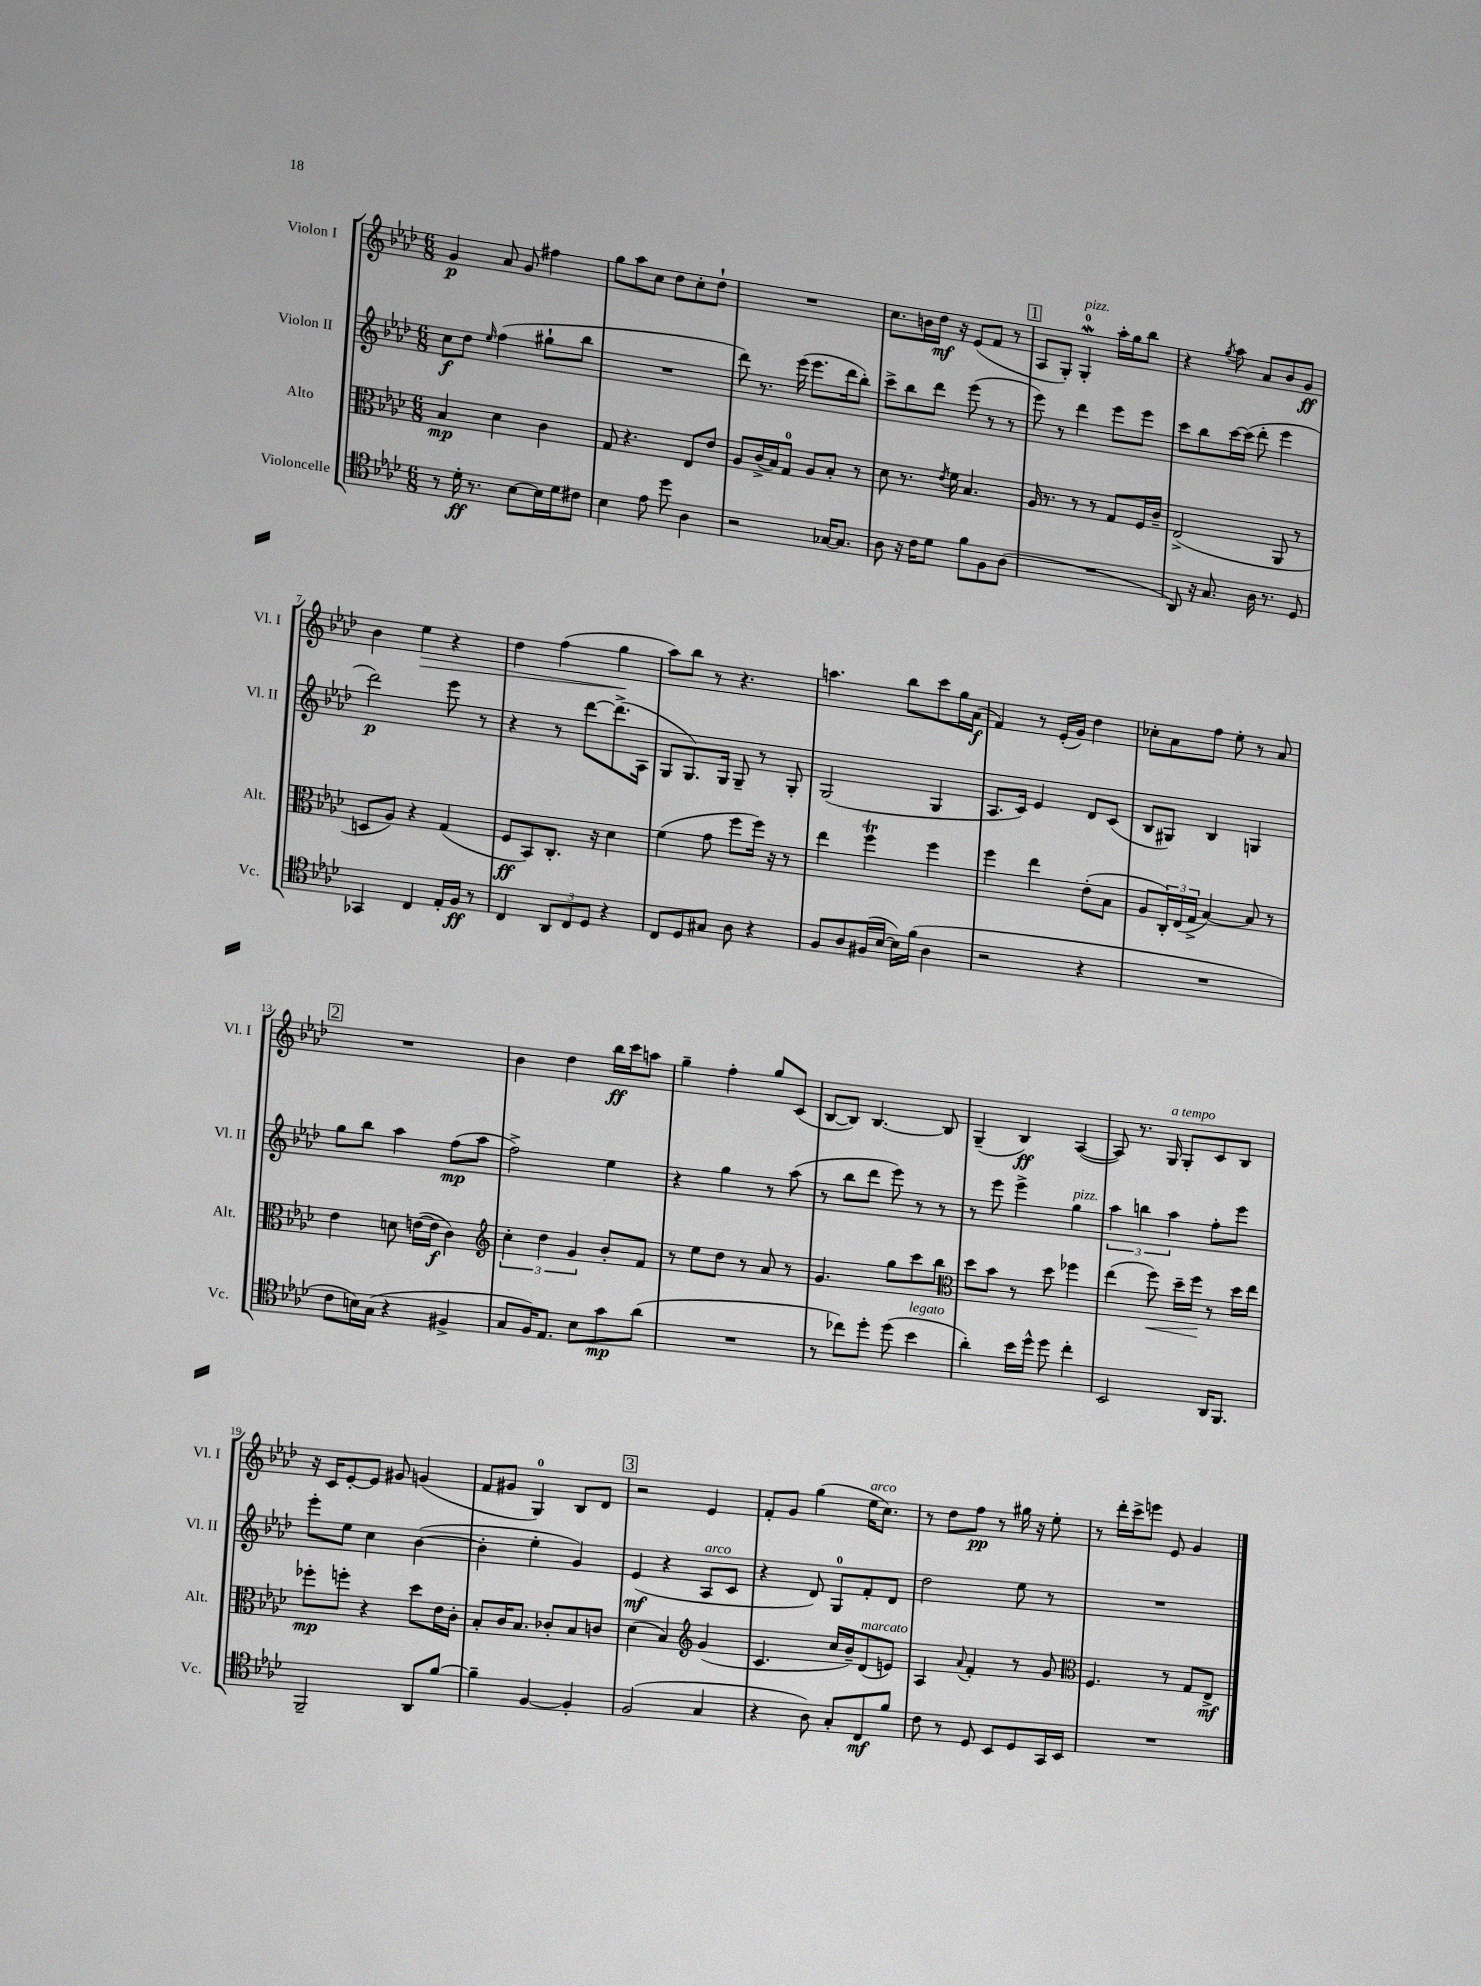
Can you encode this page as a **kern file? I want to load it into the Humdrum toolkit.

**kern	**kern	**kern	**kern
*staff4	*staff3	*staff2	*staff1
*clefC4	*clefC3	*clefG2	*clefG2
*k[b-e-a-d-]	*k[b-e-a-d-]	*k[b-e-a-d-]	*k[b-e-a-d-]
*M6/8	*M6/8	*M6/8	*M6/8
8r	4B-	8cc	4g
16d-'	.	8dd-	.
8.r	.	.	.
.	.	16qqee-	.
.	4d-	(4ff	8a-
[8B-	.	.	8g
16B-]	4c	8gg#`	4ff#
16d-	.	.	.
8c#	.	8bb-	.
=	=	=	=
4B-	8G	2.r	8gg
.	4.r	.	8aa-
8e-	.	.	8cc
8dd-	.	.	8dd-
4A-	8E-	.	8cc'
.	8e-	.	8dd-`
=	=	=	=
2r	8A-	8ddd-)	2.r
.	(16c^	8.r	.
.	16B-)	.	.
.	8G	.	.
.	.	(16eee-	.
.	8A-	8.eee-	.
[16G-	8B-'	.	.
8.G-]	.	16ddd-	.
.	8r	8bb-')	.
=	=	=	=
8A-	8d-	8ccc^	8.cc
16r	8.r	8bb-	.
16c	.	.	16b
8d-	.	8ddd-	16dd-
.	8qe-	.	.
.	16f	.	16r
8f	4.B-	(8eee-	(8e-
8F	.	8r	8f
(8A-	.	8r	8r
=	=	=	=
2.r	16A-	8eee-)	8A-
.	8.r	.	.
.	.	8r	8G')
.	8r	4ddd-	4G'
.	8r	.	.
.	8G	8eee-	16aa-'
.	.	.	16gg
.	16F	8eee-	8bb-
.	16c~	.	.
=	=	=	=
8AA-)	(2E-^	8ccc	4r
16r	.	8bb-	.
8.G	.	.	.
.	.	.	8qgg
.	.	[16ccc	8aa-
.	.	(16ccc]	.
16A-	.	8ddd-'	8a-
8.r	.	.	.
.	8AA-	4eee-	8b-
8D-	8r	.	8g
=	=	=	=
4GG-	8D	2ddd-)	4b-
.	8A-)	.	.
4C	4r	.	4ee-
16E-'	(4G	8eee-	4r
16F	.	.	.
8r	.	8r	.
=	=	=	=
4C	8F	4r	4dd-
.	8BB-)	.	.
12AA-	8.C'	8r	(4ff
12C	.	.	.
.	.	[8ddd-	.
12D-	.	.	.
.	16r	.	.
4r	4d-	(8.ddd-^]	4gg
.	.	16A-	.
=	=	=	=
8C	(4f	8G	8aa-)
8D-	.	8.G)	8bb-
8G#	8g	.	8r
.	.	16G	.
8A-	8ff	8G~	4.r
4r	16ff)	8r	.
.	16r	.	.
.	8r	8G'	.
=	=	=	=
8F	4ee-	(2G	4.aa
8A-	.	.	.
(16F#	4ff	.	.
[16B-	.	.	.
16B-])	.	.	8bb-
(16f	.	.	.
4A-	4ff	4G	8ccc
.	.	.	16gg
.	.	.	(16a-
=	=	=	=
2r	4ff	8.A-	4f)
.	.	16c)	.
.	4ee-	4e-	8r
.	.	.	(16e-'
.	.	.	16g)
4r	(8e-'	8d-	4dd-
.	8B-	(8c	.
=	=	=	=
2.r	8A-	8B-	8cc-'
.	24C')	8G#)	8a-
.	(24E-	.	.
.	24G^	.	.
.	[4B-)	4B-	8ff
.	.	.	8ee-'
.	8B-]	4G	8r
.	8r	.	8a-
=	=	=	=
8c	4e-	8gg	2.r
16B)	.	8bb-	.
(16G	.	.	.
4r	8d	4aa-	.
.	([16e	.	.
.	16e]	.	.
4F#^	4c)	(8ff	.
.	.	8aa-	.
=	=	=	=
*	*clefG2	*	*
8G	6cc'	2ff^)	4b-
16F)	.	.	.
.	6dd-	.	.
8.E-	.	.	.
.	.	.	4dd-
.	6g	.	.
8B-	.	.	.
8g	8b-'	4ee-	16bb-
.	.	.	16ccc
(8a-	8f	.	8aa
=	=	=	=
2.r	8r	4r	4gg~
.	8ee-	.	.
.	8dd-	4gg	4ff'
.	8r	.	.
.	8a-	8r	8gg
.	8r	(8aa-	(8c
=	=	=	=
8r	4.g	8r	[8B-
8cc-)	.	8bb-	8B-])
8dd-'	.	8ddd-	[4.B-
(8dd-	8gg	8eee-)	.
4b-	8ccc	8r	.
.	8bb-	8r	8B-]
=	=	=	=
*	*clefC3	*	*
4a-')	8dd-	8r	(4G~
.	8b-	8eee-	.
16b-	8r	4eee-^	4B-)
16dd-^^	.	.	.
8dd-	8dd-	.	.
4cc'	4ff-	4gg	([4A-
=	=	=	=
2BB-	(4ee-	6aa-	8A-])
.	.	.	8.r
.	.	6bb	.
.	8ff)	.	.
.	.	.	16G
.	.	6aa-	.
.	16dd-~	.	8G'
.	16ff	.	.
16AA-	8r	8ff'	8c
8.FF	.	.	.
.	16dd-	8eee-	8B-
.	16ee-	.	.
=	=	=	=
2FF~	8ff-'	8eee-'	16r
.	.	.	16c
.	8ff'	8ee-	[8e-'
.	4r	4cc	8e-]
.	.	.	8g#
8AA-	8dd-	([4b-	(4g
[8f	16e-	.	.
.	16c'	.	.
=	=	=	=
4f~]	8B-'	4b-']	8f
.	16c	.	8g#
.	8.B-	.	.
[4F	.	4ee-'	4G)
.	8c-'	.	.
4F']	8B-	4g)	8B-
.	8c	.	8d-
=	=	=	=
(2F	(4d-	(4e-	2r
.	4B-)	4r	.
*	*clefG2	*	*
4G	(4g	8A-	4e-
.	.	8c	.
=	=	=	=
4r	4.c	4r	8f'
.	.	.	8g
8A-)	.	8d-)	(4gg
8G'	16cc	8G	.
.	16b-~)	.	.
8C	(8d-	8f'	16ee-
.	.	.	8.cc)
8f	8e)	8d-	.
=	=	=	=
8c	4A-	2dd-	8r
8r	.	.	8dd-
.	8qqa-	.	.
8D-	4f'	.	8ff
8BB-	.	.	8r
8D-	8r	8ee-	16gg#
.	.	.	16r
16GG	8g	8r	8ee-'
16BB-	.	.	.
=	=	=	=
*	*clefC3	*	*
2.r	4.F	2.r	8r
.	.	.	16ddd-'
.	.	.	16ccc^
.	.	.	8eee
.	8r	.	8e-
.	8G	.	4g
.	8E-^	.	.
==	==	==	==
*-	*-	*-	*-
